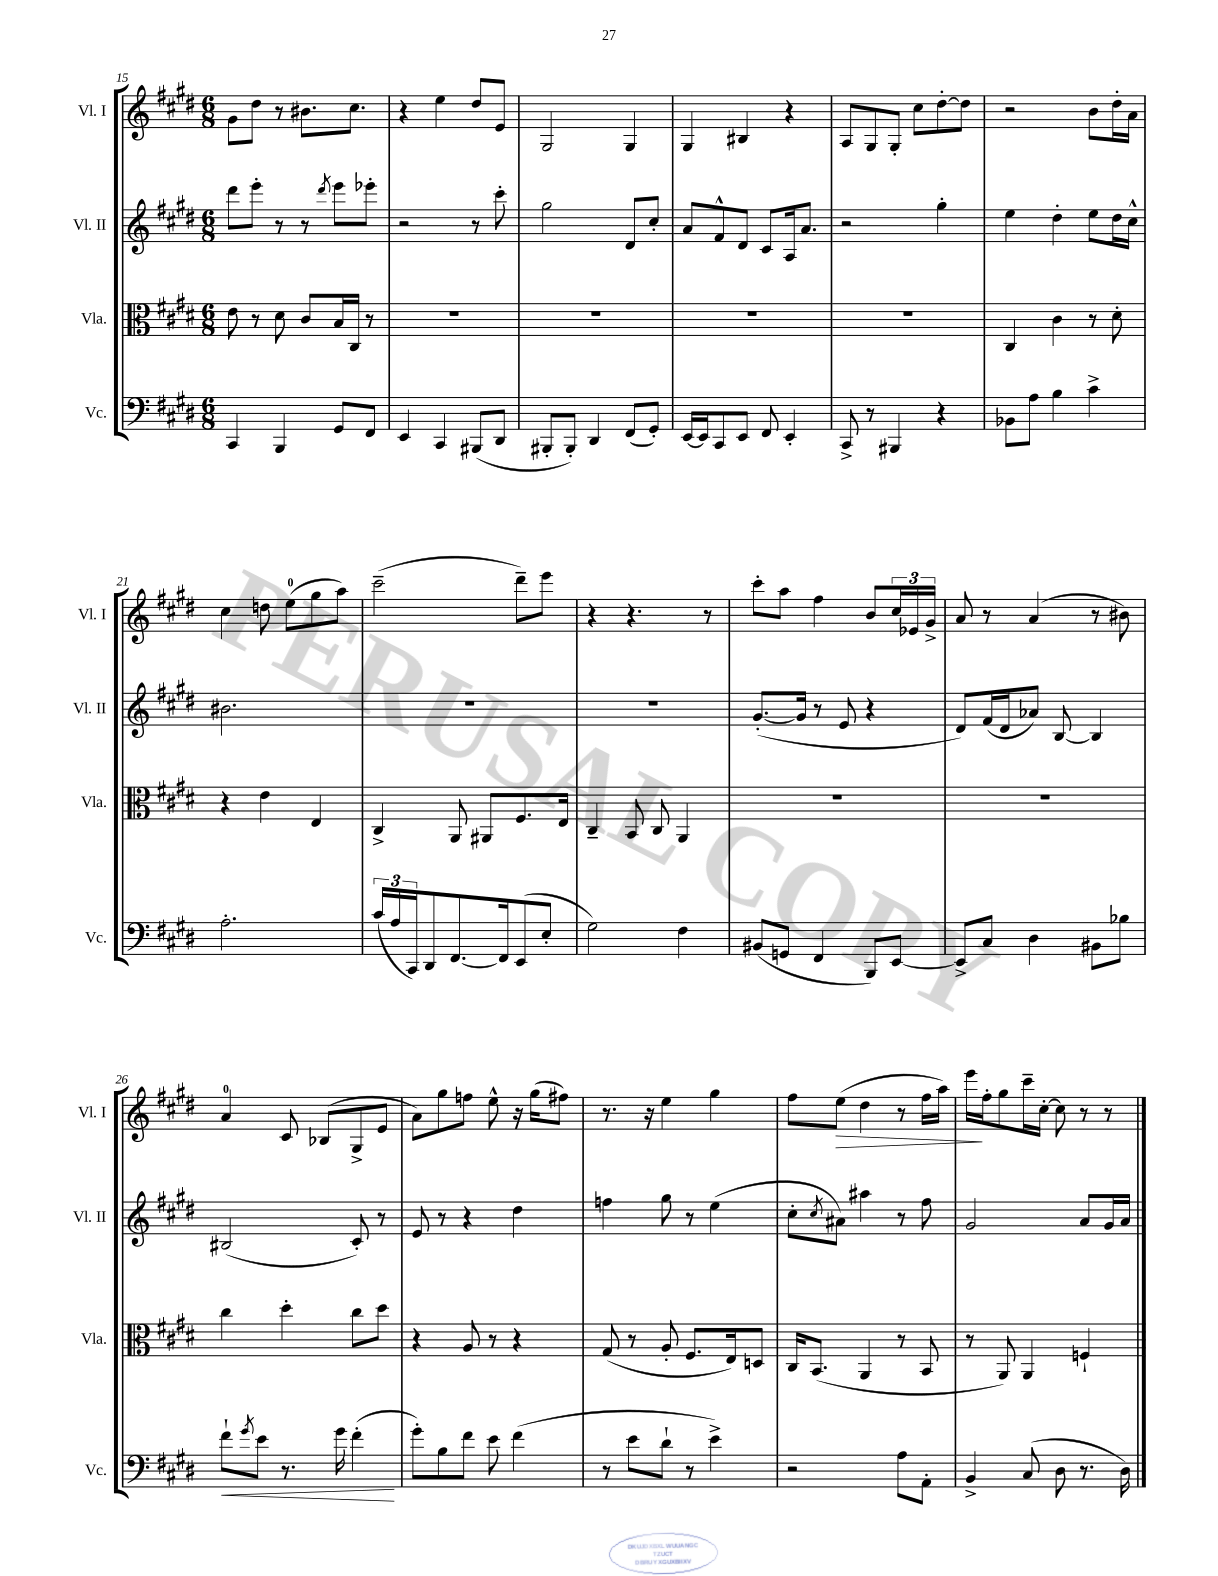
<<
\new StaffGroup <<
\new Staff = "s0" \with { instrumentName = "Vl. I" shortInstrumentName = "Vl. I" } {
    \clef treble \key e \major \numericTimeSignature \time 6/8
    gis'8 dis''8 r8 bis'8. cis''8. |
    r4 e''4 dis''8 e'8 |
    gis2 gis4 |
    gis4 bis4 r4 |
    a8 gis8 gis8-. cis''8 dis''8~-. dis''8 |
    r2 b'8 dis''16-. a'16 |
    cis''4 d''8 e''8-0( gis''8 a''8) |
    cis'''2--( dis'''8--) e'''8 |
    r4 r4. r8 |
    cis'''8-. a''8 fis''4 b'8 \tuplet 3/2 { cis''16 ees'16 gis'16-> } |
    a'8 r8 a'4( r8 bis'8) |
    a'4-0 cis'8 bes8( gis8-> e'8 |
    a'8) gis''8 f''8 e''8-^ r16 gis''16( fis''8) |
    r8. r16 e''4 gis''4 |
    fis''8 e''8\>( dis''4 r8 fis''16 a''16) |
    e'''16\! fis''16-. gis''8 cis'''16-- cis''16~-. cis''8 r8 r8 \bar "|." |
}
\new Staff = "s1" \with { instrumentName = "Vl. II" shortInstrumentName = "Vl. II" } {
    \clef treble \key e \major \numericTimeSignature \time 6/8
    dis'''8 e'''8-. r8 r8 \acciaccatura { dis'''8 } e'''8 ees'''8-. |
    r2 r8 cis'''8-. |
    gis''2 dis'8 cis''8-. |
    a'8 fis'8-^ dis'8 cis'8 a16 a'8. |
    r2 gis''4-. |
    e''4 dis''4-. e''8 dis''16 cis''16-^ |
    bis'2. |
    R2. |
    R2. |
    gis'8.~-.( gis'16 r8 e'8 r4 |
    dis'8) fis'16( dis'16 aes'8) b8~ b4 |
    bis2( cis'8-.) r8 |
    e'8 r8 r4 dis''4 |
    f''4 gis''8 r8 e''4( |
    cis''8-. \acciaccatura { cis''8 } ais'8) ais''4 r8 fis''8 |
    gis'2 a'8 gis'16 a'16 \bar "|." |
}
\new Staff = "s2" \with { instrumentName = "Vla." shortInstrumentName = "Vla." } {
    \clef alto \key e \major \numericTimeSignature \time 6/8
    e'8 r8 dis'8 cis'8 b16 cis16 r8 |
    R2. |
    R2. |
    R2. |
    R2. |
    cis4 cis'4 r8 dis'8-. |
    r4 e'4 e4 |
    cis4-> a,8 ais,8 fis8. e16 |
    cis4-- b,8 cis8 a,4 |
    R2. |
    R2. |
    cis''4 dis''4-. cis''8 dis''8 |
    r4 a8 r8 r4 |
    gis8( r8 a8-. fis8. e16) d8 |
    cis16 b,8.( a,4 r8 b,8 |
    r8 a,8) a,4 f4-! \bar "|." |
}
\new Staff = "s3" \with { instrumentName = "Vc." shortInstrumentName = "Vc." } {
    \clef bass \key e \major \numericTimeSignature \time 6/8
    cis,4 b,,4 gis,8 fis,8 |
    e,4 cis,4 bis,,8( dis,8 |
    bis,,8-. bis,,8-.) dis,4 fis,8( gis,8-.) |
    e,16~ e,16 cis,8 e,8 fis,8 e,4-. |
    cis,8-> r8 bis,,4 r4 |
    bes,8 a8 b4 cis'4-> |
    a2.-. |
    \tuplet 3/2 { cis'16( a16 cis,16) } dis,8 fis,8.~ fis,16 e,8( e8-. |
    gis2) fis4 |
    bis,8( g,8 fis,4 b,,8) e,8~ |
    e,8-> cis8 dis4 bis,8 bes8 |
    fis'8-!\< \acciaccatura { gis'8 } e'8 r8. gis'16 fis'4-.\!( |
    gis'8-.) b8 fis'8 e'8 fis'4( |
    r8 e'8 dis'8-! r8 e'4->) |
    r2 a8 a,8-. |
    b,4-> cis8( dis8 r8. dis16) \bar "|." |
}
>>
>>
\layout { \context { \Score currentBarNumber = #15 } }
